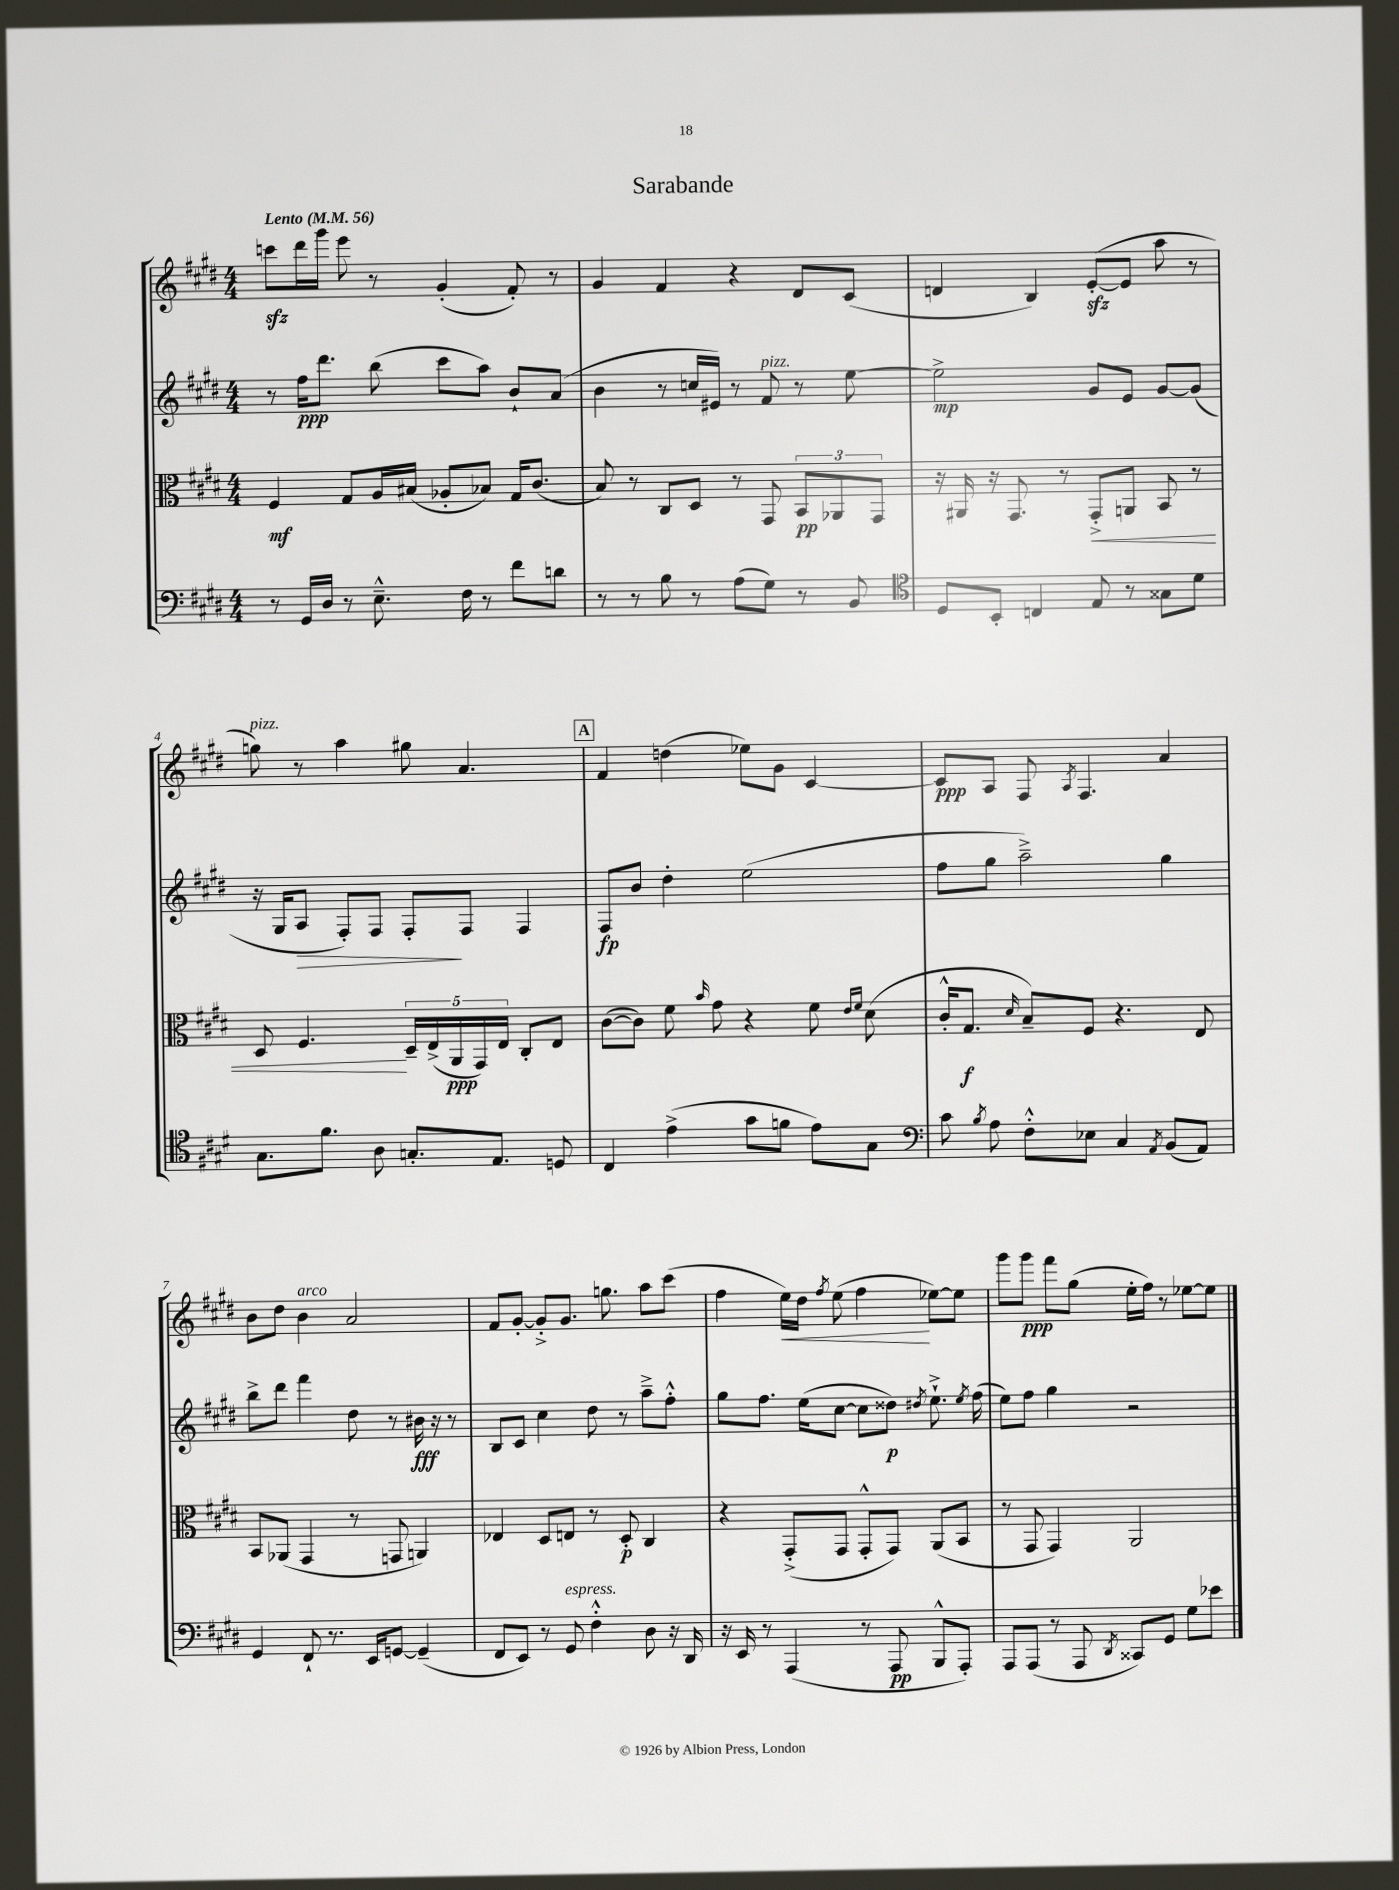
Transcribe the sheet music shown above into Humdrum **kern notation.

**kern	**kern	**kern	**kern
*staff4	*staff3	*staff2	*staff1
*clefF4	*clefC3	*clefG2	*clefG2
*k[f#c#g#d#]	*k[f#c#g#d#]	*k[f#c#g#d#]	*k[f#c#g#d#]
*M4/4	*M4/4	*M4/4	*M4/4
*MM56	*MM56	*MM56	*MM56
8r	4F#/	8r	8ccc\L
16GG#/LL	.	16ff#\LK	16ddd#\L
16D#/JJ	.	8.ddd#\J	16ggg#\JJ
8r	8G#/L	.	8eee\
8.E~^^\	16A/L	(8bb\	8r
.	(16B#/JJ	.	.
.	8A-'/L	8ccc#\L	(4g#'/
16F#\	.	.	.
8r	8B-/J)	8aa\J)	.
8f#\L	16G#/LK	8b`/L	8f#'/)
.	(8.c#/J	.	.
8d\J	.	(8a/J	8r
=	=	=	=
8r	8B/)	4b\	4g#/
8r	8r	.	.
8B\	8C#/L	8r	4f#/
8r	8D#/J	16cc/LL	.
.	.	16e#/JJ)	.
(8A\L	8r	8r	4r
8G#\J)	8GG#/	8f#/	.
8r	12BB/L	8r	8d#/L
.	12AA-/	.	.
8BB/	.	[8ee\	(8c#/J
.	12GG#/J	.	.
=	=	=	=
*clefC4	*	*	*
8D#/L	16r	2ee^\]	4d/
.	16AA#/	.	.
8BB'/J	16r	.	.
.	8.GG#/	.	.
4C/	.	.	4B/)
.	8r	.	.
8E/	8GG#'^/L	8g#/L	([8e'/L
8r	8AA/J	8e/J	8e/]J
8G##\L	8BB/	[8g#/L	8aa\
8d#\J	8r	(8g#/]J	8r
=	=	=	=
8.G#\L	8D#/	16r	8gg\)
.	.	16G#/LK	.
.	4.F#/	8A/J	8r
8.f#\J	.	.	.
.	.	8F#'/L)	4aa\
8A\	.	8F#/J	.
8.G'/L	20D#~/LL	8F#'/L	8gg#\
.	(20E^/	.	.
.	20AA/	.	.
.	.	8F#/J	4.a/
.	20GG#/)	.	.
8.E/J	.	.	.
.	20E/JJ	.	.
.	8C#'/L	4F#/	.
8D/	8E/J	.	.
=	=	=	=
4C#/	([8c#\L	8F#/L	4f#/
.	8c#\]J)	8b/J	.
(4e^\	8f#\	4dd#'\	(4dd\
.	16qqb/	.	.
.	8g#\	.	.
8g#\L	4r	(2ee\	8ee-\L)
8f\J	.	.	8g#\J
8e\L)	8f#\	.	[4c#/
.	16qqe/LL	.	.
.	16qqf#/JJ	.	.
8G#\J	(8d#\	.	.
=	=	=	=
*clefF4	*	*	*
8c#\	16c#'^^/LK	8ff#\L	8c#/]L
.	8.G#/J	.	.
8qB/	.	.	.
8A\	.	8gg#\J	8A/J
.	16qqd#/	.	.
8F#'^^\L	8B~/L)	2aa~^\)	8F#/
.	.	.	8qA/
8E-\J	8F#/J	.	4.F#/
4C#/	4.r	.	.
8qAA/	.	.	.
(8BB/L	.	4gg#\	4a/
8AA/J)	8E/	.	.
=	=	=	=
4GG#/	8BB/L	8bb^\L	8b\L
.	(8AA-/J	8ddd#\J	8dd#\J
8FF#`/	4GG#/	4fff#\	4b\
8.r	.	.	.
.	8r	8dd#\	2a/
16EE/LK	.	.	.
[8GG/J	8GG/	8r	.
(4GG~/]	4AA/)	16b#\	.
.	.	16r	.
.	.	8r	.
=	=	=	=
8FF#/L	4E-/	8B/L	8f#/L
8EE/J)	.	8c#/J	[8g#'/J
8r	8D#/L	4cc#\	8g#'^/]L
8GG#/	8E/J	.	8.g#/J
4F#'^^\	8r	8dd#\	.
.	.	.	8.gg\
.	8D#'/	8r	.
8D#\	4C#/	8aa~^\L	8aa\L
16r	.	8ff#'^^\J	(8ccc#\J
16DD#/	.	.	.
=	=	=	=
16r	4r	8gg#\L	4ff#\
16EE/	.	.	.
8r	.	8.ff#\J	.
(4AAA/	(8GG#'^/L	.	16ee\LL)
.	.	(16ee\LK	16dd#\JJ
.	.	.	8qff#/
.	8GG#/J	[8cc#\J	(8ee\
8r	8GG#'^^/L	8cc#\]L	4ff#\
8AAA/	8GG#/J)	8dd##\J)	.
.	.	8qdd#/	.
8BBB^^/L	(8AA/L	8.ee`^\	[8ee-\L)
8AAA'/J)	8BB/J	.	8ee-\]J
.	.	8qee/	.
.	.	(16ff#\	.
=	=	=	=
8AAA/L	8r	8ee\L)	8ggg#\L
(8AAA/J	8GG#/	8ff#\J	8ggg#\J
8r	4GG#/)	4gg#\	8fff#\L
8AAA/	.	.	(8gg#\J
8qDD#/	.	.	.
8CC##/L)	2AA/	2r	16ee'\LL
.	.	.	16ff#\JJ)
8GG#/J	.	.	8r
8G#\L	.	.	[8ee-\L
8e-\J	.	.	8ee-\]J
==	==	==	==
*-	*-	*-	*-
